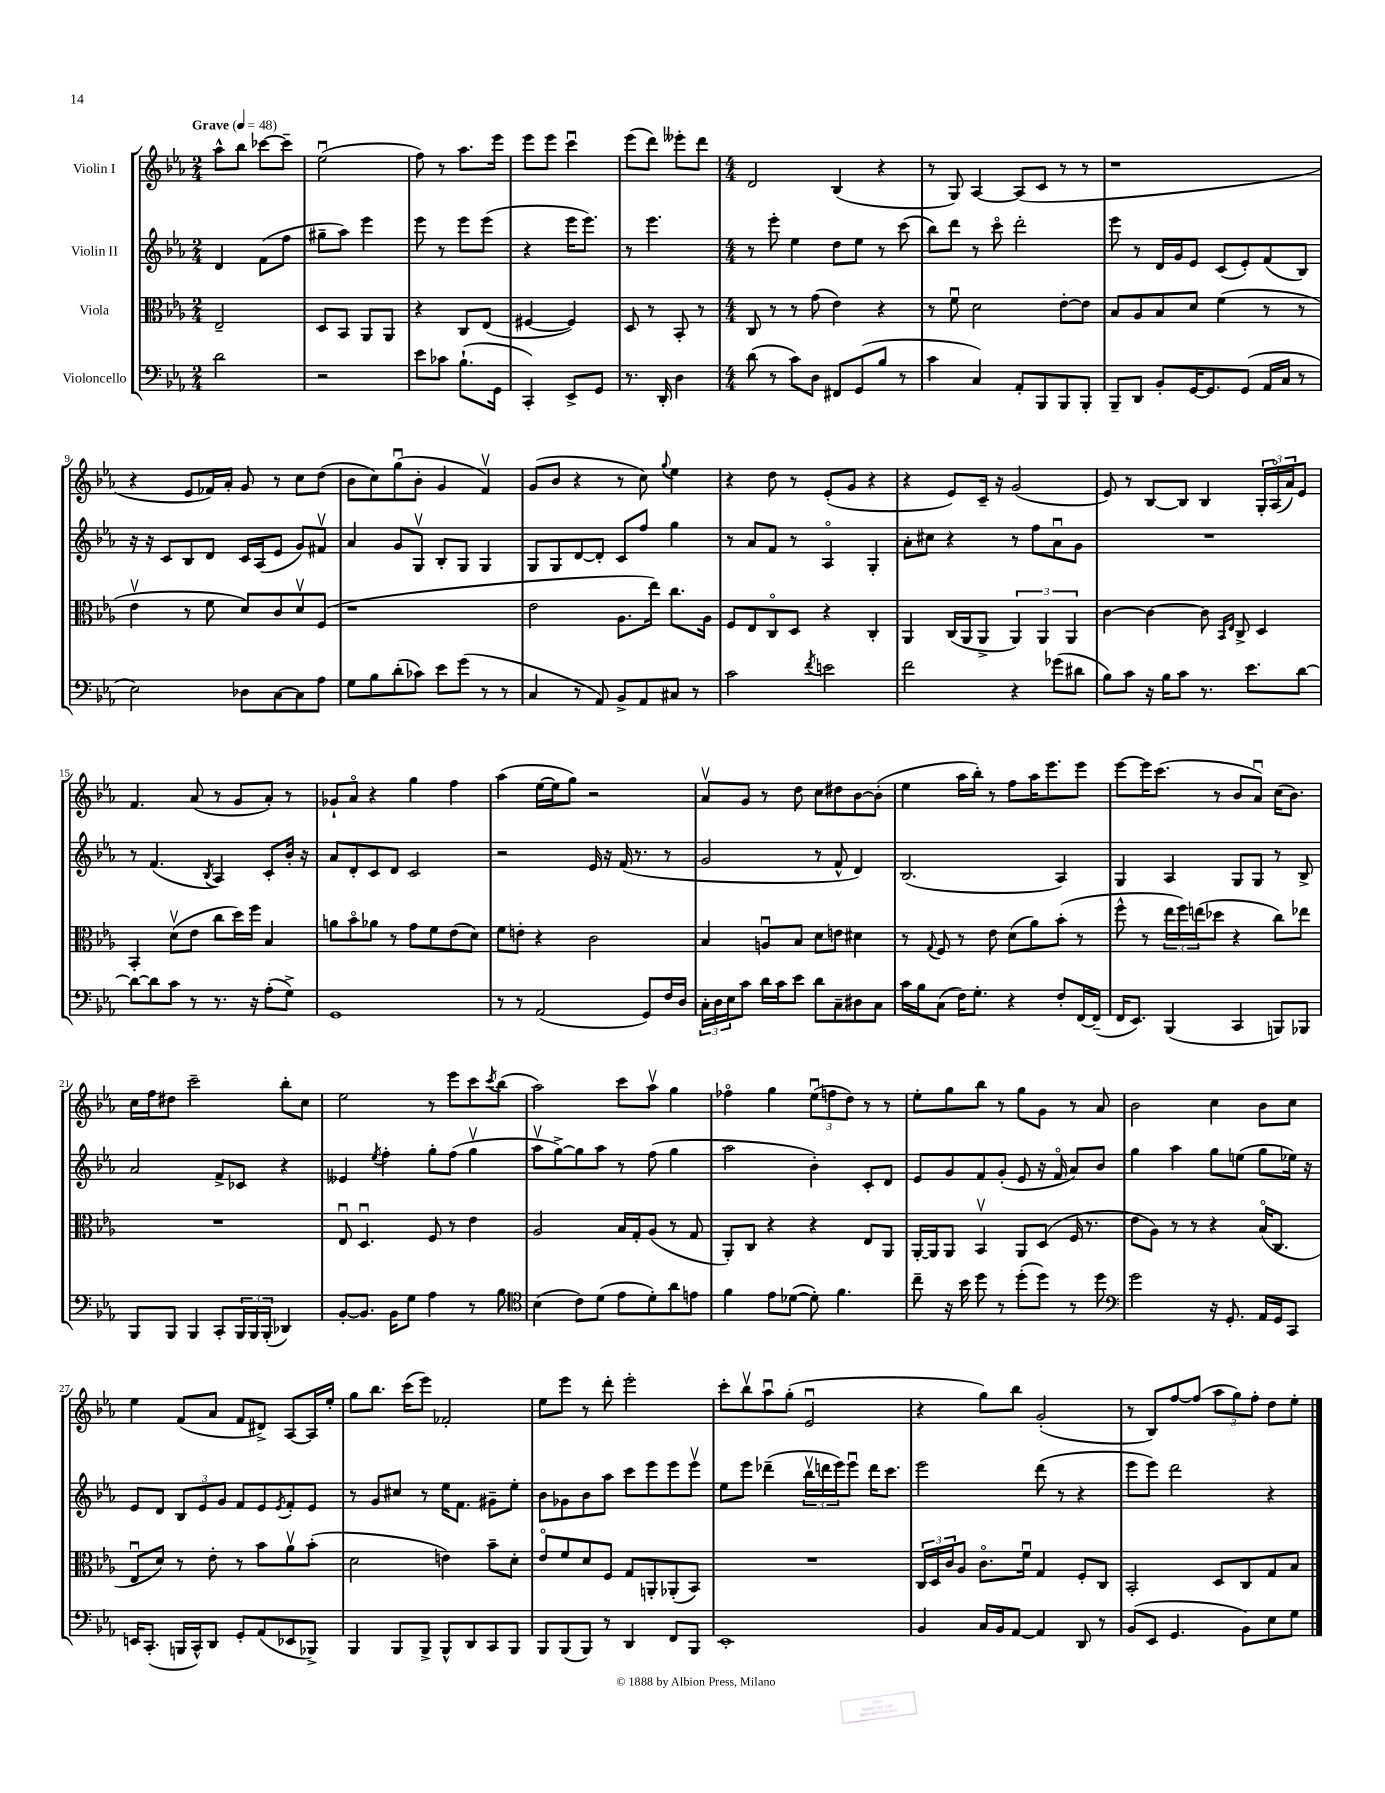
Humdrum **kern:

**kern	**kern	**kern	**kern
*staff4	*staff3	*staff2	*staff1
*clefF4	*clefC3	*clefG2	*clefG2
*k[b-e-a-]	*k[b-e-a-]	*k[b-e-a-]	*k[b-e-a-]
*M2/4	*M2/4	*M2/4	*M2/4
*MM48	*MM48	*MM48	*MM48
2d	2E-~	4d	8aa-^^
.	.	.	8bb-
.	.	(8f	[8ccc-
.	.	8ff	8ccc-~]
=	=	=	=
2r	8D	8gg#~	(2ee-u
.	8BB-	8aa-)	.
.	8AA-	4eee-	.
.	8AA-	.	.
=	=	=	=
8e-	4r	8eee-	8ff)
8c-	.	8r	8r
(8.B-`	8C	8eee-	8.aa-
.	(8E-	(8eee-	.
16GG	.	.	16eee-
=	=	=	=
4CC')	[4F#	4r	8eee-
.	.	.	8eee-
8EE-^	4F#])	16eee-	4cccu
.	.	8.eee-)	.
8GG	.	.	.
=	=	=	=
8.r	8D	8r	(8eee-
.	8r	4.eee-	8ddd)
16DD'	.	.	.
4D	8BB-'	.	8eee--'
.	8r	.	8ddd
=	=	=	=
*M4/4	*M4/4	*M4/4	*M4/4
(8d	8C	8r	2d
8r	8r	8eee-'	.
8c)	8r	4ee-	.
8D	(8g	.	.
8FF#	4e-)	8dd	(4B-
(8GG	.	8ee-	.
8B-	4r	8r	4r
8r	.	(8ccc	.
=	=	=	=
4c	8r	8bb-)	8r
.	8fu	8ddd	8G)
4C)	2d	8r	[4A-
.	.	8ccco	.
8AA-'	.	2ddd'	(8A-]
8BBB-	.	.	8c
8BBB-	[8e-'	.	8r
8BBB-'	8e-]	.	8r
=	=	=	=
8BBB-~	8B-	8eee-	1r
8DD	8A-	8r	.
8BB-'	8B-	16d	.
.	.	16g	.
[16GG	8d	8e-	.
8.GG]	.	.	.
.	(4f	(8c	.
(8GG	.	8e-')	.
16AA-	8r	(8f	.
16C	.	.	.
8r	8r	8B-)	.
=	=	=	=
2E-)	4e-v	16r	4r
.	.	16r	.
.	.	8c	.
.	8r	8B-	8e-
.	8f	8d	16f-)
.	.	.	16a-'
8D-	8d)	16c	8g
.	.	(16A-	.
[8C	8c	8e-	8r
8C]	8dv	8g)	8cc
8A-	(8F	8f#v	(8dd
=	=	=	=
8G	1r	4a-	8b-
8B-	.	.	8cc)
(8d'	.	8g	(8ggu
8c-)	.	8Gv	8b-'
8e-	.	8B-'	4g
(8g	.	8G	.
8r	.	4G	4fv)
8r	.	.	.
=	=	=	=
4C	2e-	8G	(8g
.	.	8G	8b-
8r	.	[8d	4r
8AA-)	.	8d']	.
8BB-^	8.A-	8c	8r
8AA-	.	8ff	8cc)
.	16ee-)	.	.
.	.	.	8qqgg
8C#	8.cc	4gg	4ee-
8r	.	.	.
.	16A-	.	.
=	=	=	=
2c	8F	8r	4r
.	8E-	8a-	.
.	8Co	8f	8dd
.	8D	8r	8r
8qf	.	.	.
2e	4r	4A-o	(8e-'
.	.	.	8g
.	4C'	4G'	4r
=	=	=	=
2f	4AA-	8a-'	4r
.	.	8cc#	.
.	(16C	4r	8e-)
.	16AA-	.	.
.	8AA-^	.	16c~
.	.	.	16r
4r	6AA-)	8r	(2g
.	.	8ff	.
.	6AA-	.	.
(8g-	.	8a-u	.
.	6AA-	.	.
8d#	.	8g	.
=	=	=	=
8B-)	[4c	1r	8e-)
8c	.	.	8r
16r	4c_	.	[8B-
16B-	.	.	.
8c	.	.	8B-]
8.r	8c]	.	4B-
.	16qqBB-	.	.
.	16qqE-	.	.
.	8C^	.	.
8.e-	.	.	.
.	4D	.	24G'
.	.	.	(24A-o
.	.	.	24a-)
[8d	.	.	8e-
=	=	=	=
8d_	4BB-'	8r	4.f
8d]	.	(4.f	.
8c	(8dv	.	.
8r	8e-	.	(8a-
.	.	8qB-	.
8.r	8cc	4A-)	8r
.	16dd)	.	8g
16r	16ff	.	.
(8A-'	4B-	8c'	8a-')
8G^)	.	16b-'	8r
.	.	16r	.
=	=	=	=
1GG	8a	8a-	8g-`
.	8b-o	8d'	8a-o
.	8a-	8c	4r
.	8r	8d	.
.	8g	2c	4gg
.	8f	.	.
.	(8e-	.	4ff
.	8d)	.	.
=	=	=	=
8r	8f	2r	(4aa-
8r	8e'	.	.
(2AA-	4r	.	[16ee-
.	.	.	16ee-]
.	.	.	8gg)
.	2c	16e-	2r
.	.	16r	.
.	.	(16f	.
.	.	8.r	.
8GG)	.	.	.
16F	.	8r	.
16D	.	.	.
=	=	=	=
24C'	4B-	2g	8a-v
24D	.	.	.
24E-	.	.	.
8c	.	.	8g
16d	8Au	.	8r
16c	.	.	.
8e-	8B-	.	8dd
8d	8d	8r	8cc
8C~	8e	8f^^	8dd#
8D#	4d#	4d)	[8b-
8C	.	.	(8b-']
=	=	=	=
16c	8r	(2.B-	4ee-
16B-	.	.	.
.	8qqG	.	.
(8C	8F	.	.
16F)	8r	.	16aa-
8.G'	.	.	16bb-')
.	8e-	.	8r
4r	(8d	.	8ff
.	8a-)	.	16aa-
.	.	.	8.eee-
8F'	(8b-'	4A-)	.
[16FF	8r	.	8eee-
(16FF~]	.	.	.
=	=	=	=
16FF	8ff^^	4G	[8eee-
8.EE-)	.	.	.
.	8r	.	16eee-]
.	.	.	(8.ccc
(4BBB-	24ee-	4A-	.
.	24ff)	.	.
.	(24ee	.	.
.	8dd-	.	8r
4CC	4r	8G	8b-
.	.	8G	8a-u)
8BBB)	8cc)	8r	(16cc
.	.	.	8.b-)
8BBB-	8ee-	8B-^	.
=	=	=	=
8BBB-	1r	2a-	16cc
.	.	.	16ff
8BBB-	.	.	8dd#
4BBB-	.	.	2ccc~
8CC'	.	8f^	.
24BBB-	.	8c-	.
24BBB-	.	.	.
(24BBB-'	.	.	.
4DD-)	.	4r	8bb-'
.	.	.	8cc
=	=	=	=
[8BB-'	8E-u	4e--	2ee-
8.BB-]	4.Du	.	.
.	.	8qee-	.
.	.	4ff'	.
16BB-	.	.	.
8G	.	.	.
4A-	8F	8gg'	8r
.	8r	(8ff	8eee-
8r	4e-	4ggv	8ccc
.	.	.	8qccc
8B-	.	.	(8bb-
=	=	=	=
*clefC4	*	*	*
(4B-	2A-	8aa-v	2aa-)
.	.	[8gg^)	.
8c)	.	8gg]	.
(8d	.	8aa-	.
8e-	16B-	8r	8ccc
.	16G'	.	.
8d')	(8A-	(8ff	8aa-v
8a-	8r	4gg	4gg
8e	8G	.	.
=	=	=	=
4f	8AA-')	2aa-	4ff-o
.	8C	.	.
8e-	4r	.	4gg
([8d-	.	.	.
8d-'])	4r	4b-')	(12ee-u
.	.	.	12ff
4.f	.	.	.
.	.	.	12dd)
.	8E-	8c'	8r
.	8AA-	8d	8r
=	=	=	=
8cc~	[16AA-'	8e-	8ee-'
.	16AA-]	.	.
16r	8AA-	8g	8gg
16b-	.	.	.
8dd	4BB-v	8f	8bb-
8r	.	(8g'	8r
(8dd'	8AA-	8e-	8gg
8dd)	(8D	16r	8g
.	.	16fo	.
8r	16F	8a-)	8r
.	8.r	.	.
8dd	.	8b-	8a-
=	=	=	=
*clefF4	*	*	*
2g	8e-	4gg	2b-
.	8A-)	.	.
.	8r	4aa-	.
.	8r	.	.
16r	4r	8gg	4cc
8.GG'	.	.	.
.	.	(8ee	.
16AA-	(16B-o	8gg	8b-
16GG	8.C	.	.
8CC	.	16ee-)	8cc
.	.	16r	.
=	=	=	=
16EE	8E-u	8e-	4ee-
(8.CC'	.	.	.
.	8d)	8d	.
16BBB	8r	12B-	(8f
16CC^^)	.	.	.
.	.	12e-	.
8DD	8e-'	.	8a-
.	.	12g	.
8GG'	8r	8f	8f
(8AA-	8b-	8e-	8d#^)
.	.	8qe-	.
8EE-	8a-v	8f'	[8A-
8BBB-^)	(8b-'	8e-	16A-]
.	.	.	16ee-'
=	=	=	=
4BBB-	2d	8r	8gg
.	.	8g	8.bb-
8BBB-	.	8cc#	.
.	.	.	(16ccc
8BBB-^	.	8r	8eee-)
8BBB-^^	4e)	16ee-	2f-'
.	.	8.f	.
8DD	.	.	.
8CC	8b-~	8g#~	.
8BBB-	8d'	8ee-'	.
=	=	=	=
8BBB-	8e-o	8b-	8ee-
(8BBB-	8f	8g-	8eee-
8BBB-)	8d	8b-	8r
8r	8F	8aa-	8ddd'
4DD	8G	8ccc	2eee-'
.	8AA'	8eee-	.
8FF	(8AA-'	8eee-	.
8BBB-	8BB-)	8eee-v	.
=	=	=	=
1EE-'	1r	8ee-	8ccc'
.	.	8eee-	8bb-v
.	.	(4ddd-~	8aa-u
.	.	.	(8gg'
.	.	24bb-v	2e-u
.	.	24ddd	.
.	.	24eee-)	.
.	.	8eee-u	.
.	.	16ddd	.
.	.	8.ccc	.
=	=	=	=
4BB-	24C	2eee-	4r
.	24D	.	.
.	24c	.	.
.	8A-	.	.
16C	8.co	.	8gg)
16BB-	.	.	.
[8AA-	.	.	8bb-
.	16fu	.	.
4AA-]	4G	(8ddd	(2g'
.	.	8r	.
8DD	8F'	4r	.
8r	8C	.	.
=	=	=	=
(8BB-	2BB-'	8eee-	8r
8EE-	.	8eee-)	8B-)
4.GG	.	2ddd	[8ff
.	.	.	(8ff]
.	8D	.	12aa-
.	.	.	12gg)
8BB-)	8C	.	.
.	.	.	12ff'
8E-	8G	4r	8dd
8G	8B-	.	8ee-'
==	==	==	==
*-	*-	*-	*-
